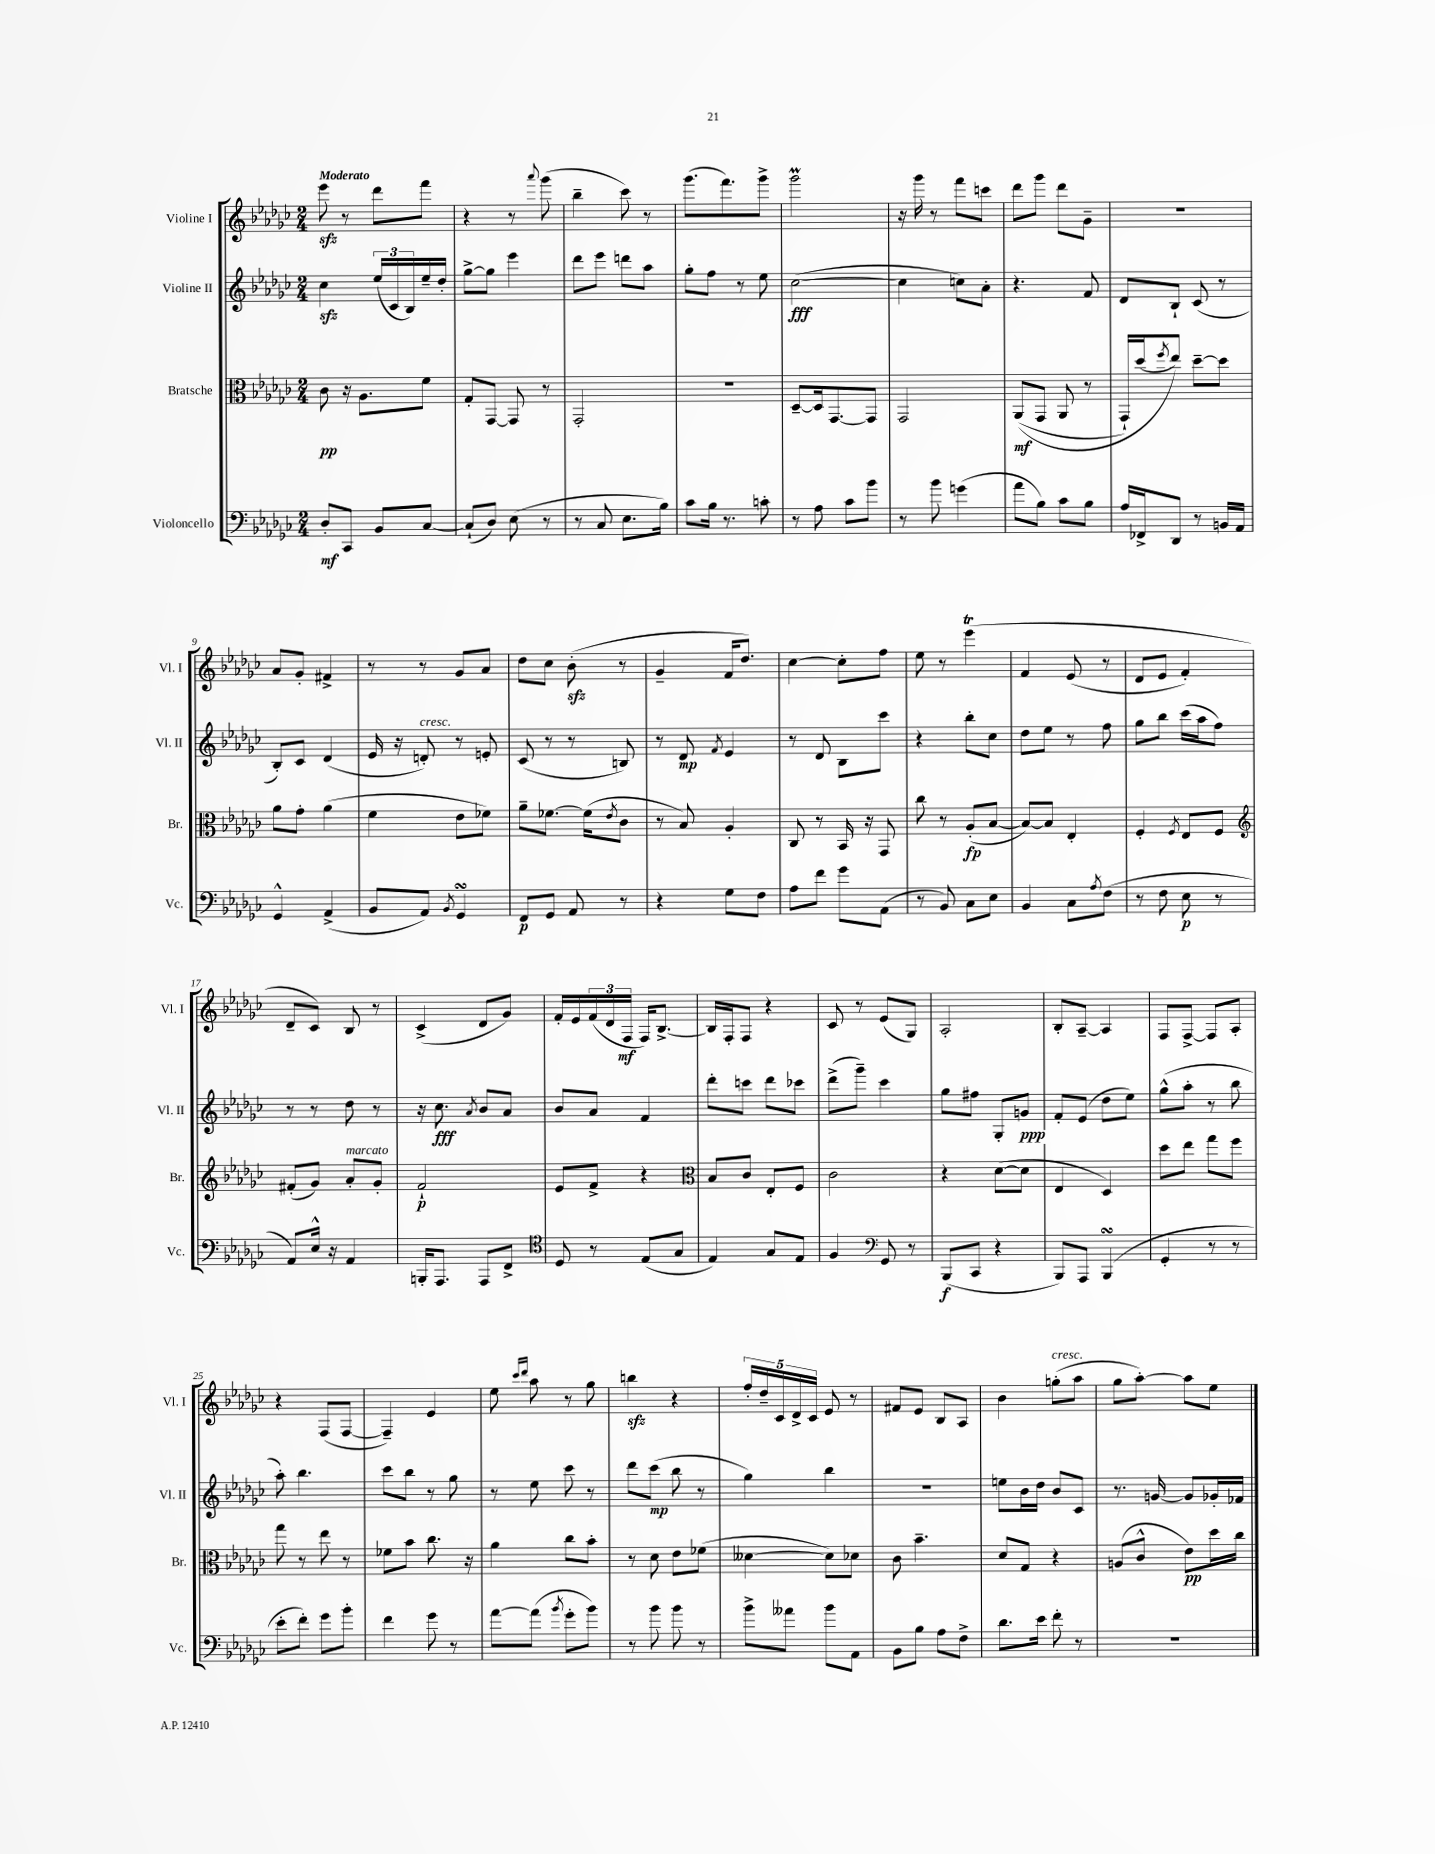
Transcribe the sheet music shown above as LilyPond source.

<<
\new StaffGroup <<
\new Staff = "s0" \with { instrumentName = "Violine I" shortInstrumentName = "Vl. I" } {
    \clef treble \key ges \major \numericTimeSignature \time 2/4 \tempo "Moderato"
    ees'''8\sfz r8 des'''8 f'''8 |
    r4 r8 \appoggiatura { aes'''8 } ges'''8( |
    bes''4-- ces'''8) r8 |
    ges'''8.( f'''8.) ges'''8-> |
    ges'''2\prall |
    r16 ges'''16 r8 f'''8 c'''8 |
    des'''8 ges'''8 des'''8 ges'8-- |
    r2 |
    aes'8 ges'8-. fis'4-> |
    r8 r8 ges'8 aes'8 |
    des''8 ces''8 bes'8-.\sfz( r8 |
    ges'4-- f'16 des''8.) |
    ces''4~ ces''8-. f''8 |
    ees''8 r8 ees'''4\trill\( |
    f'4 ees'8( r8 |
    des'8 ees'8 f'4-.) |
    des'8-- ces'8\) bes8 r8 |
    ces'4->( des'8 ges'8) |
    f'16-. ees'16 \tuplet 3/2 { f'16( des'16 f16\mf } f16) bes8.~-> |
    bes16 f16-. f8 r4 |
    ces'8 r8 ees'8( ges8) |
    aes2-. |
    bes8-. aes8~-- aes4 |
    f8 f8~-> f8 aes8-. |
    r4 f8( f8~ |
    f4--) ees'4 |
    ees''8 \grace { ces'''16 des'''16 } aes''8 r8 ges''8 |
    b''4\sfz r4 |
    \tuplet 5/4 { f''16-. des''16-- ces'16 des'16-> ces'16 } ees'8 r8 |
    fis'8 ees'8 bes8 aes8 |
    bes'4 g''8-.^\markup { \italic "cresc." }( aes''8 |
    ges''8 aes''8~-.) aes''8 ees''8 \bar "|." |
}
\new Staff = "s1" \with { instrumentName = "Violine II" shortInstrumentName = "Vl. II" } {
    \clef treble \key ges \major \numericTimeSignature \time 2/4
    ces''4\sfz \tuplet 3/2 { ees''16( ces'16 bes16) } ees''16-- des''16-. |
    ges''8~-> ges''8 ees'''4 |
    des'''8 ees'''8 d'''8 aes''8 |
    ges''8-. f''8 r8 ees''8 |
    ces''2~\fff( |
    ces''4 c''8) aes'8-. |
    r4. f'8 |
    des'8 bes8-! ces'8( r8 |
    bes8-.) ces'8 des'4( |
    ees'16 r16 d'8-.^\markup { \italic "cresc." }) r8 e'8-. |
    ces'8( r8 r8 b8) |
    r8 des'8\mp \acciaccatura { f'8 } ees'4 |
    r8 des'8 bes8 ces'''8 |
    r4 bes''8-. ces''8 |
    des''8 ees''8 r8 f''8 |
    ges''8 bes''8 ces'''16( aes''16 f''8) |
    r8 r8 des''8 r8 |
    r16 ces''8.\fff \acciaccatura { aes'8 } bes'8 aes'8 |
    bes'8 aes'8 f'4 |
    des'''8-. c'''8 des'''8 ces'''8 |
    des'''8->( ges'''8--) ces'''4 |
    ges''8 fis''8 ges8-. g'8\ppp |
    f'8-. ees'8( des''8 ees''8) |
    ges''8-^( aes''8-. r8 bes''8 |
    aes''8-.) bes''4. |
    ces'''8 bes''8 r8 ges''8 |
    r8 ees''8 ces'''8 r8 |
    des'''8 ces'''8\mp( bes''8 r8 |
    ges''4) bes''4 |
    R2 |
    e''8 bes'16 des''16 bes'8 ces'8 |
    r8. g'16~ g'8 ges'16-. fes'16 \bar "|." |
}
\new Staff = "s2" \with { instrumentName = "Bratsche" shortInstrumentName = "Br." } {
    \clef alto \key ges \major \numericTimeSignature \time 2/4
    ces'8\pp r16 aes8. f'8 |
    ges8-. ges,8~ ges,8 r8 |
    ges,2-. |
    R2 |
    des8~-- des16 ges,8.~ ges,8 |
    ges,2 |
    aes,8\mf(\( ges,8 aes,8 r8 |
    ges,16-!) des''16( \acciaccatura { f''8 } ees''8)\) des''8~-- des''8 |
    aes'8 ges'8-. aes'4( |
    f'4 ees'8 fes'8) |
    aes'8-- fes'8.~ fes'16( \acciaccatura { ees'8 } ces'8 |
    r8 bes8) aes4-. |
    ces8 r8 bes,16 r16 ges,8 |
    ces''8 r8 aes8-.\fp( bes8~ |
    bes8~) bes8 ees4-. |
    f4-. \acciaccatura { f8 } ees8 f8 |
    \clef treble fis'8-.( ges'8) aes'8-.^\markup { \italic "marcato" } ges'8-. |
    f'2-!\p |
    ees'8 f'8-> r4 |
    \clef alto bes8 ces'8 ees8-. f8 |
    ces'2 |
    r4 des'8~( des'8 |
    ees4 des4) |
    des''8 ees''8 ges''8 f''8 |
    ges''8 r8 ees''8 r8 |
    fes'8 bes'8 ces''8. r16 |
    aes'4 ces''8 bes'8-. |
    r8 des'8 ees'8 fes'8( |
    deses'4~ deses'8) des'8 |
    ces'8 bes'4.-- |
    des'8 ges8 r4 |
    a8( ces'8-^ ees'8\pp) des''16 ces''16 \bar "|." |
}
\new Staff = "s3" \with { instrumentName = "Violoncello" shortInstrumentName = "Vc." } {
    \clef bass \key ges \major \numericTimeSignature \time 2/4
    des8-.\mf ces,8 bes,8 ces8~ |
    ces8-!( des8) ees8( r8 |
    r8 ces8 ees8. bes16) |
    ces'8 bes16 r8. c'8-. |
    r8 aes8 ces'8 bes'8 |
    r8 bes'8 g'4( |
    aes'8 bes8) ces'8 bes8 |
    aes16 fes,16-> des,8 r8 b,16 aes,16 |
    ges,4-^ aes,4->( |
    bes,8 aes,8) \acciaccatura { bes,8 } ges,4\turn |
    f,8\p ges,8 aes,8 r8 |
    r4 ges8 f8 |
    aes8 f'8 ges'8 aes,8( |
    r8 bes,8) ces8 ees8 |
    bes,4 ces8 \acciaccatura { aes8 } f8( |
    r8 f8 ees8\p r8 |
    aes,8) ees16-^ r16 aes,4 |
    b,,16-. aes,,8. aes,,8 f,8-> |
    \clef tenor des8 r8 ees8( ges8 |
    ees4) ges8 ees8 |
    f4 \clef bass ges,8 r8 |
    bes,,8\f( ces,8 r4 |
    bes,,8) aes,,8 bes,,4\turn( |
    ges,4-. r8 r8 |
    ees'8-. f'8-.) ges'8 bes'8-. |
    f'4 ges'8 r8 |
    aes'8~ aes'8( \acciaccatura { bes'8 } ges'8-. bes'8) |
    r8 bes'8 bes'8 r8 |
    bes'8-> aeses'8 bes'8 aes,8 |
    bes,8 bes8 aes8 f8-> |
    des'8. ees'16 f'8-. r8 |
    r2 \bar "|." |
}
>>
>>
